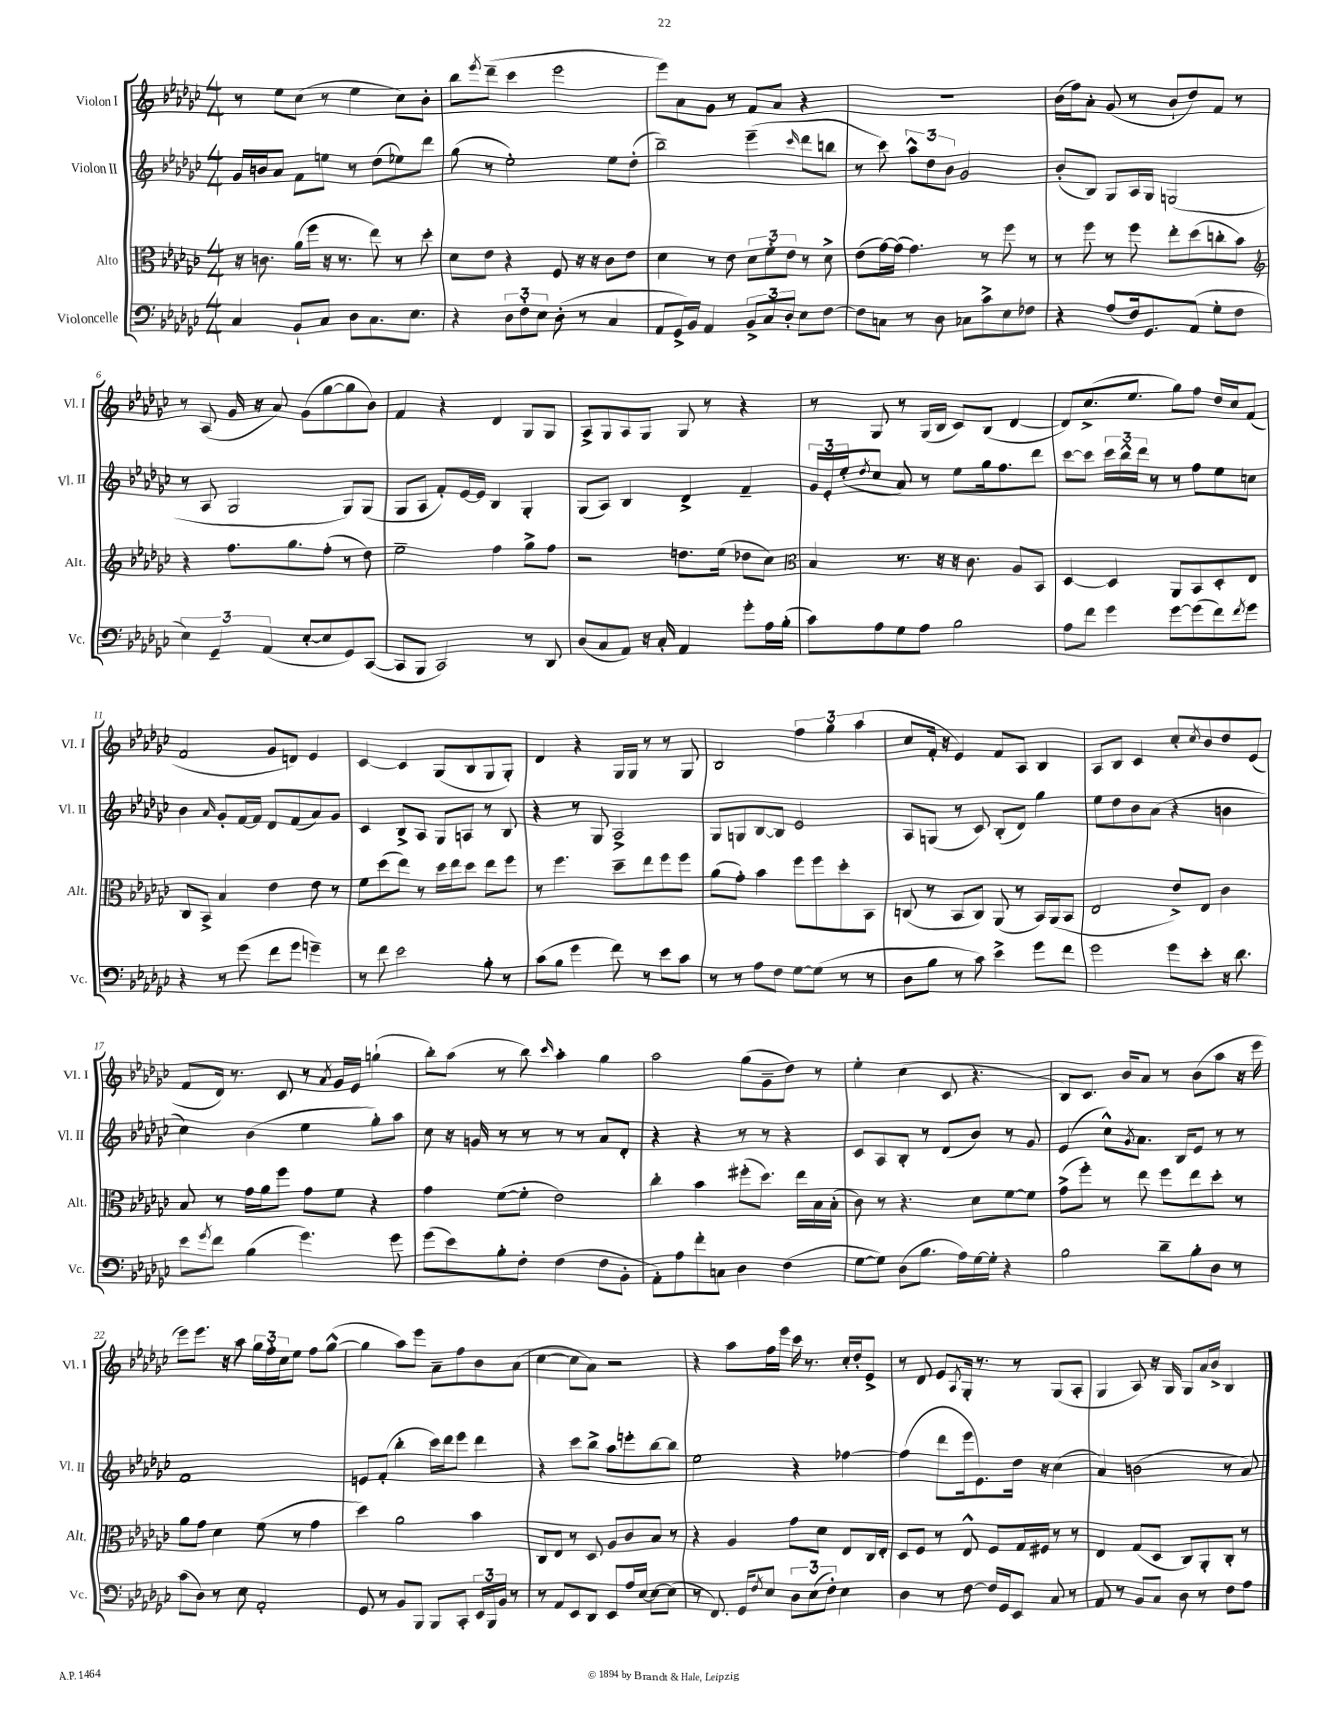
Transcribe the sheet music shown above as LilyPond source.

<<
\new StaffGroup <<
\new Staff = "s0" \with { instrumentName = "Violon I" shortInstrumentName = "Vl. I" } {
    \clef treble \key ges \major \numericTimeSignature \time 4/4
    r8 ees''8 ces''8( r8 ees''4 ces''8) bes'8-. |
    bes''8 \acciaccatura { ees'''8 } des'''8--( ces'''4 ees'''2 |
    ees'''8) aes'8 ges'8 r8 f'8 aes'8 r4 |
    R1 |
    bes'16( f''16) aes'8-. ges'8( r8 bes'8-! des''8) f'8 r8 |
    r8 aes8( ges'16 r16 aes'8) ges'8( ges''8~ ges''8 bes'8) |
    f'4 r4 des'4 ges8 ges8 |
    aes8-> ges8 aes8 ges8 ges8 r8 r4 |
    r8 ges8 r8 ges16( bes16 ces'8) bes8( des'4~ |
    des'8) ces''8.->( ees''8. ges''8) f''8 des''16 ces''16 f'8( |
    f'2 ges'8 d'8) ees'4 |
    ces'4~ ces'4 ges8( bes8 ges8 ges8-.) |
    des'4 r4 ges16 ges16 r8 r8 ges8 |
    bes2 \tuplet 3/2 { f''4 ges''4 aes''4( } |
    ces''8 f'16-. r16 ees'4) f'8 aes8 bes4 |
    aes8 bes8 ces'4 ces''8-. \acciaccatura { ces''8 } bes'8 des''8 ees'8( |
    f'8 des'16) r8. ces'8 r8 \acciaccatura { aes'8 } ges'16 ees'16 g''4-!( |
    bes''8-.) aes''8( r8 bes''8) \grace { ces'''16 } aes''4-. ges''4 |
    aes''2 ges''8( ges'8-- des''8) r8 |
    ees''4-. ces''4( ces'8 r4. |
    bes8) ces'8. bes'16 aes'8 r8 bes'8( aes''8 r16 ees'''16 |
    ees'''8) ees'''8. r16 aes''8 \tuplet 3/2 { ges''16 f''16-. ces''16 } ees''8 f''8 ges''8~-^( |
    ges''4 aes''8) ees'''8 aes'8-- f''8 bes'8 aes'8( |
    ces''4~ ces''8 aes'8) r2 |
    r4 aes''8 f''16 ees'''16 ces'''16 r8. ces''16-. des''16-. ees'8-> |
    r8 des'8 ees'8 \acciaccatura { aes8 } ges16-. r8. r8 ges8( aes8-. |
    ges4 aes8) r16 ges16 ges8 aes'16 bes'16-> bes4 \bar "|." |
}
\new Staff = "s1" \with { instrumentName = "Violon II" shortInstrumentName = "Vl. II" } {
    \clef treble \key ges \major \numericTimeSignature \time 4/4
    ges'16 b'16 aes'8 f'8 e''8 r8 des''8( ees''8) des'''8 |
    ges''8( r8 ees''2-.) ees''8 des''8-.( |
    bes''2--) ees'''4--( \grace { ces'''16 } des'''8 b''8 |
    r8 ces'''8) \tuplet 3/2 { aes''8-^ des''8 bes'8 } ges'2 |
    bes'8-.( bes8) ges8 aes16 ges16 g2( |
    r8 aes8 ges2 ges8) ges8( |
    ges8 aes8 f'8-.) ees'16~ ees'16 bes4 ges4-. |
    ges8( aes8) bes4 des'4-> f'4-- |
    \tuplet 3/2 { ges'16 ees'16-. ees''16-.( } \acciaccatura { des''8 } ces''8 aes'8) r8 ees''8 ges''16 f''8. des'''8 |
    ces'''8~ ces'''8 \tuplet 3/2 { ces'''16 bes''16-^ des'''16 } r8 r8 f''8 ees''8 c''8 |
    bes'4 \grace { aes'16 } ges'8-. f'16~ f'16 des'8 f'8( aes'8) ges'8 |
    ces'4 bes8-> aes8 ges8 a8 r8 bes8 |
    r4 r8 ges8 aes2-> |
    ges8 g8 bes8~ bes8 ees'2 |
    aes8 g8( r8 ces'8) bes8-.( des'8) ges''4 |
    ees''8 des''8 bes'8 aes'8( r4 b'4 |
    ces''4) bes'4( ees''4 ges''8-.) aes''8 |
    ces''8 r16 g'16 r8 r8 r8 r8 aes'8 des'8-. |
    r4 r4 r8 r8 r4 |
    ces'8 aes8 bes8-. r8 des'8( bes'8) r8 ges'8 |
    ees'4( ces''8-^) \acciaccatura { ges'8 } aes'8. bes16 ees'8 r8 r8 |
    f'1 |
    e'8 f'8-.( bes''4-. ces'''16) des'''16 ees'''8 des'''4 |
    r4 ces'''8 bes''8-> aes''8 e'''8-. bes''8~ bes''8 |
    ees''2 r4 fes''4~ |
    fes''4( des'''8 ees'''16 ees'8.) des''16 r16 ces''4( |
    aes'4) b'2( r8 aes'8) \bar "|." |
}
\new Staff = "s2" \with { instrumentName = "Alto" shortInstrumentName = "Alt." } {
    \clef alto \key ges \major \numericTimeSignature \time 4/4
    r16 c'8. aes'16( f''16 r16 r8. ees''8) r8 des''8-. |
    des'8 ees'8 r4 f8 r16 r16 ces'8 ees'8 |
    des'4 r8 ees'8 \tuplet 3/2 { des'8 f'8-. ees'8 } r8 des'8-> |
    ees'8( ges'16~) ges'16( ges'4.) r8 f''8 r8 |
    r8 f''8 r8 f''8 ees''8-. des''8( c''8-. bes'8) |
    \clef treble r4 f''8. ges''8. f''8-.( r8 des''8) |
    ees''2-- f''4 ges''8-> f''8 |
    r2 d''8. ees''16( des''8 ces''8) |
    \clef alto bes4 r8. r16 r16 ces'8. aes8 bes,8 |
    des4~ des4 aes,8 bes,8 des8-. ees8 |
    ces8 bes,8-> bes4 ees'4 ees'8 r8 |
    f'8 des''8( ees''8) r8 des''16 ees''16 des''8 ees''8 f''8 |
    r8 f''4. des''8-- ees''8 f''8 f''8 |
    aes'8( ges'8-.) bes'4 f''8 f''8 des''8-. bes,8 |
    c8( r8 bes,8 c8) aes,8( r8 bes,16) aes,16( bes,8 |
    ees2 ees'8->) ees8 ces'4 |
    bes8 r8 ges'16 aes'16 f''8 ges'8 f'8 r4 |
    ges'4 f'8~( f'8-. ees'2) |
    ces''4-. bes'4 fis''8-.( des''8.) ees''16 bes16 bes16-.( |
    ces'8) r8 r4. des'8 f'8~ f'8 |
    ges'8->( f''8-.) r8 ees''8 f''8 ees''8 des''8-. r8 |
    aes'8 ges'8 des'4 f'8( r8 ges'4 |
    des''4) aes'2 bes'4 |
    ces8 ees8 r8 des8 aes8 ces'8 bes8 r8 |
    r4 aes4 ges'8 des'8 ees8 ces16 ees16-. |
    des8 f8 r8 ees8-^ f8 ges16 fis16 r8 r8 |
    ees4 ges8( des8 ces8) aes,8-. ces8-. r8 \bar "|." |
}
\new Staff = "s3" \with { instrumentName = "Violoncelle" shortInstrumentName = "Vc." } {
    \clef bass \key ges \major \numericTimeSignature \time 4/4
    ces4 bes,8-! ces8 des8 ces8. ees8. |
    r4 \tuplet 3/2 { des8 f8-. ees8 } des8-.( r8 ces4 |
    aes,8 ges,16->) bes,16 aes,4 \tuplet 3/2 { bes,8-> ces8 des8-. } ees8 f8~ |
    f8 c8 r8 des8 ces8 ces'8-> ees8 fes8 |
    r4 aes8( f16) ges,8. aes,8( ges8-. f8 |
    \tuplet 3/2 { ees4) ges,4-- aes,4( } ees8~-. ees8 ges,8) ces,8~( |
    ces,8 bes,,8 ces,2) r8 des,8 |
    des8( ces8 aes,8) r16 ces16-. aes,4 ges'8-. aes16 bes16-.( |
    ces'8) aes8 ges8 aes8 bes2 |
    aes8 f'8 ges'4 ges'8~ ges'8( f'8) \acciaccatura { f'8 } ges'8 |
    r4 r8 ges'8( f'8 ges'8 g'4--) |
    r8 f'8 ees'2 bes8-. r8 |
    ces'8( bes8 ges'4 f'8) r8 ees'8 ces'8 |
    r8 r8 aes8 f8 ges8~ ges8( r8 r8 |
    des8 bes8 r8 ces'8) ees'4-> ges'8 f'8 |
    ges'2 ges'8 ees'8-. r16 des'8. |
    ees'8 \acciaccatura { ges'8 } f'8 bes4( ges'4.) ges'8 |
    ges'8( ees'8) bes8-. f8-. f4( f8 bes,8-. |
    aes,8-.) aes8 f'8-. c8 des4 f4( |
    ges8~ ges8) des8( bes8. aes16) ges16~ ges16-. r4 |
    bes2 des'8-- bes8-. des8 r8 |
    ces'8( des8) r8 ees8 aes,2-. |
    ges,8 r8 bes,8 bes,,8 bes,,8 ces,8-. \tuplet 3/2 { ees,16 bes,,16 bes,16 } r8 |
    r8 aes,8 ees,8 des,8 ees,8 aes16 ees16~ ees8~ ees8( |
    r8 f,8.) ges,16 \acciaccatura { f8 } ees8 \tuplet 3/2 { des8 ees8( f8-.) } ees4 |
    des4 r8 f8~ f16 ges,16 ees,8 ces8 r8 |
    aes,8 r8 bes,8 ces8 des8 r8 f8 aes8 \bar "|." |
}
>>
>>
